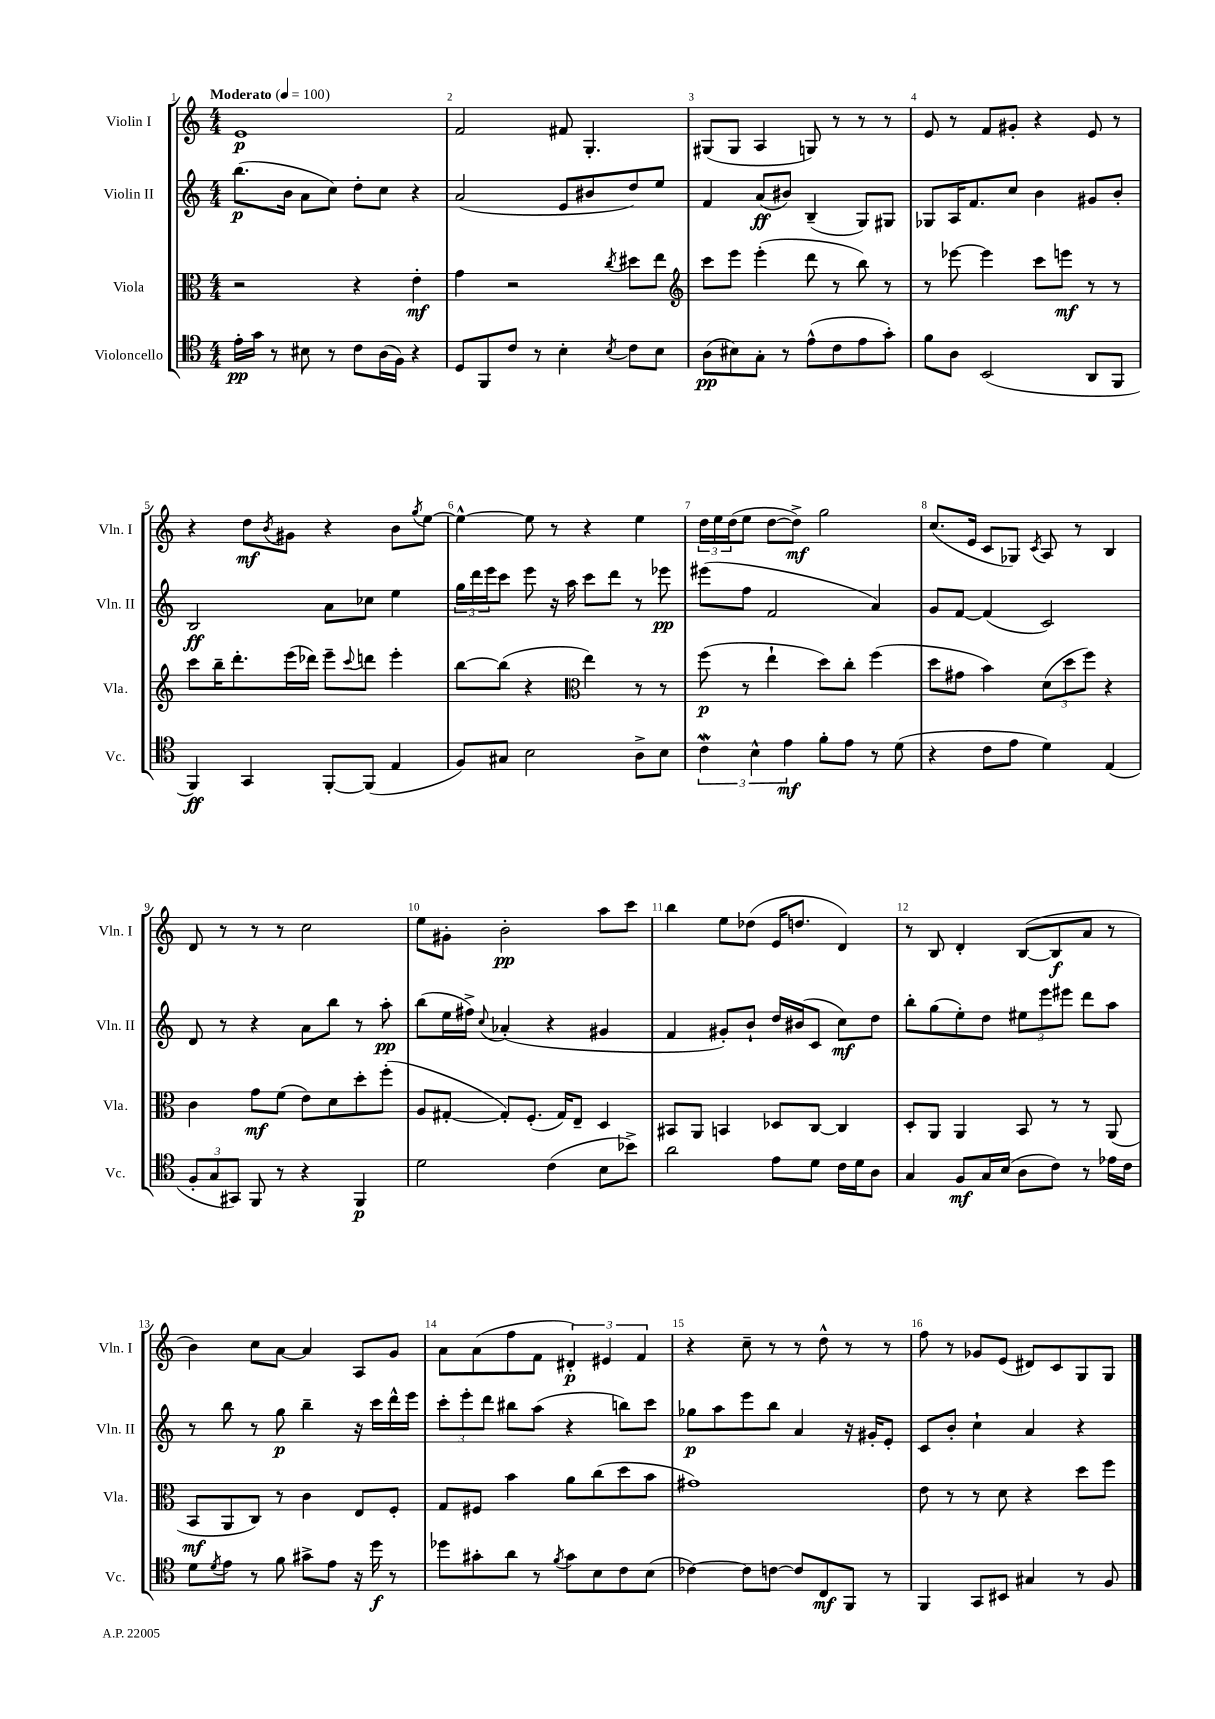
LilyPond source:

<<
\new StaffGroup <<
\new Staff = "s0" \with { instrumentName = "Violin I" shortInstrumentName = "Vln. I" } {
    \clef treble \key c \major \numericTimeSignature \time 4/4 \tempo "Moderato" 4 = 100
    e'1\p |
    f'2 fis'8 g4.-. |
    gis8( gis8 a4 g8) r8 r8 r8 |
    e'8 r8 f'8 gis'8-. r4 e'8 r8 |
    r4 d''8\mf \acciaccatura { b'8 } gis'8 r4 b'8 \acciaccatura { g''8 } e''8~ |
    e''4~-^ e''8 r8 r4 e''4 |
    \tuplet 3/2 { d''16 e''16 d''16( } e''8 d''8~ d''8->\mf) g''2 |
    c''8.( e'16 c'8 ges8) \acciaccatura { c'8 } a8 r8 b4 |
    d'8 r8 r8 r8 c''2 |
    e''8 gis'8-. b'2-.\pp a''8 c'''8 |
    b''4 e''8 des''8( e'16 d''8. d'4) |
    r8 b8 d'4-. b8~( b8\f a'8 r8 |
    b'4) c''8 a'8~ a'4 a8 g'8 |
    a'8 a'8( f''8 f'8 \tuplet 3/2 { dis'4-.\p) eis'4 f'4 } |
    r4 c''8-- r8 r8 d''8-^ r8 r8 |
    f''8 r8 ges'8 e'8( dis'8) c'8 g8 g8 \bar "|." |
}
\new Staff = "s1" \with { instrumentName = "Violin II" shortInstrumentName = "Vln. II" } {
    \clef treble \key c \major \numericTimeSignature \time 4/4
    b''8.\p( b'16 a'8 c''8) d''8-. c''8 r4 |
    a'2( e'8 bis'8 d''8) e''8 |
    f'4 a'8\ff( bis'8) b4--( g8) gis8 |
    ges8 a16 f'8. c''8 b'4 gis'8 b'8-. |
    b2\ff a'8 ces''8 e''4 |
    \tuplet 3/2 { g''16 d'''16 e'''16 } c'''8 e'''8 r16 a''16 c'''8 d'''8 r8 ees'''8\pp |
    eis'''8( f''8 f'2 a'4) |
    g'8 f'8~ f'4( c'2) |
    d'8 r8 r4 a'8 b''8 r8 a''8-.\pp |
    b''8( e''16 fis''16->) \appoggiatura { c''8 } aes'4-.( r4 gis'4 |
    f'4 gis'8-.) b'8-! d''16 bis'16( c'8 c''8\mf) d''8 |
    b''8-. g''8( e''8-.) d''8 \tuplet 3/2 { eis''8 e'''8 eis'''8 } d'''8 a''8 |
    r8 b''8 r8 g''8\p b''4-- r16 c'''16 d'''16-^ e'''16 |
    \tuplet 3/2 { c'''8-. e'''8-. d'''8 } bis''8 a''8( r4 b''8) c'''8 |
    ges''8\p a''8 e'''8 b''8 a'4 r16 gis'16-. e'8-. |
    c'8 b'8-. c''4-! a'4 r4 \bar "|." |
}
\new Staff = "s2" \with { instrumentName = "Viola" shortInstrumentName = "Vla." } {
    \clef alto \key c \major \numericTimeSignature \time 4/4
    r2 r4 e'4-.\mf |
    g'4 r2 \acciaccatura { c''8 } dis''8 e''8 |
    \clef treble c'''8 e'''8 e'''4-.( d'''8 r8 b''8) r8 |
    r8 ees'''8~ ees'''4 c'''8 e'''8\mf r8 r8 |
    c'''8 b''16-- d'''8.-. e'''16( des'''16) e'''8-- \appoggiatura { c'''8 } d'''8 e'''4-. |
    b''8~ b''8( r4 \clef alto e''4) r8 r8 |
    f''8\p( r8 e''4-! d''8) c''8-. f''4( |
    d''8 gis'8 b'4) \tuplet 3/2 { d'8( d''8 f''8) } r4 |
    c'4 g'8\mf f'8( e'8) d'8 d''8-. f''8-.( |
    a8 gis8~-. gis8-.) f8.-.( gis16) e8-- d4 |
    bis,8 a,8 b,4 des8 c8~ c4 |
    d8-. a,8 a,4 b,8 r8 r8 a,8( |
    b,8\mf a,8 c8) r8 c'4 e8 f8-. |
    g8 fis8 b'4 a'8 c''8( d''8 b'8 |
    gis'1) |
    e'8 r8 r8 d'8 r4 d''8 f''8 \bar "|." |
}
\new Staff = "s3" \with { instrumentName = "Violoncello" shortInstrumentName = "Vc." } {
    \clef tenor \key c \major \numericTimeSignature \time 4/4
    e'16-.\pp g'16 r8 bis8 r8 c'8 a16( f16) r4 |
    d8 f,8 c'8 r8 b4-. \acciaccatura { b8 } c'8 b8 |
    a8\pp( bis8) g8-. r8 e'8-^( c'8 e'8 g'8-.) |
    f'8 a8 b,2( a,8 f,8 |
    f,4\ff) g,4 f,8~-. f,8( e4 |
    f8) gis8 b2 a8-> b8 |
    \tuplet 3/2 { c'4\mordent b4-^ e'4\mf } f'8-. e'8 r8 d'8( |
    r4 c'8 e'8 d'4) e4( |
    \tuplet 3/2 { f8-. g8 gis,8) } f,8 r8 r4 f,4\p |
    d'2 c'4( b8 bes'8->) |
    a'2 e'8 d'8 c'16 d'16 a8 |
    g4 f8\mf g16 b16( a8 c'8) r8 ees'16 c'16 |
    d'8 \acciaccatura { d'8 } e'8 r8 f'8 gis'8-> e'8 r16 d''16\f r8 |
    des''8 gis'8-. a'8 r8 \acciaccatura { f'8 } gis'8 b8 c'8 b8( |
    ces'4~) ces'8 c'8~ c'8 c8\mf f,8 r8 |
    f,4 g,8 bis,8 gis4 r8 f8 \bar "|." |
}
>>
>>
\layout { \context { \Score \override BarNumber.break-visibility = ##(#f #t #t) barNumberVisibility = #all-bar-numbers-visible } }
